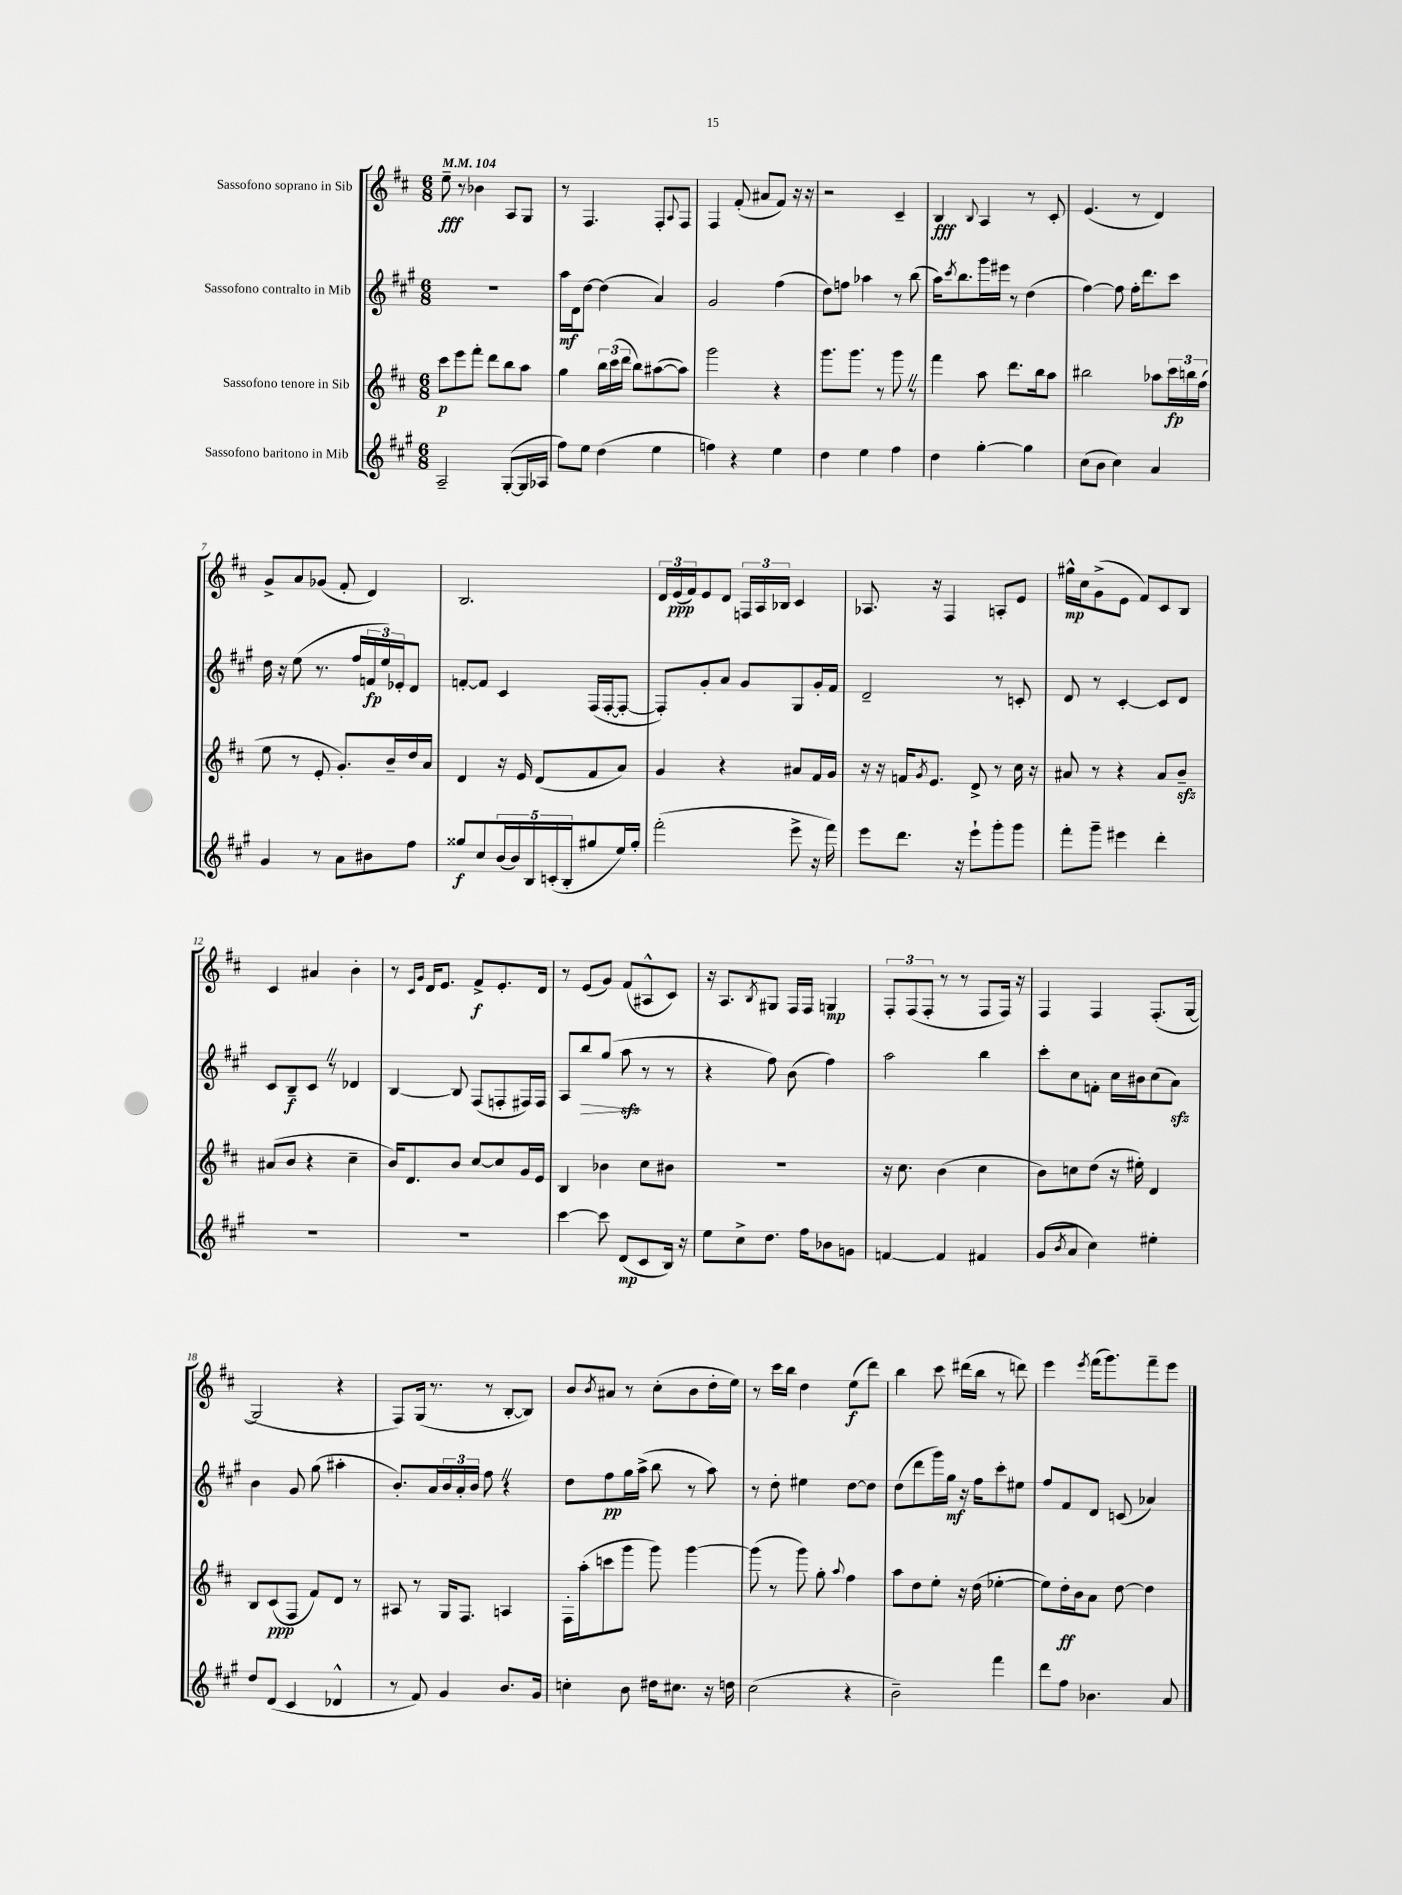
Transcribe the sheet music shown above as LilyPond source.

<<
\new StaffGroup <<
\new Staff = "s0" \with { instrumentName = "Sassofono soprano in Sib" } {
    \clef treble \key d \major \numericTimeSignature \time 6/8 \tempo 4 = 104
    e''8--\fff r8 bes'4 a8 g8 |
    r8 fis4. fis8-. \appoggiatura { a8 } fis8 |
    fis4 fis'8-.( ais'8 fis'8) r16 r16 |
    r2 cis'4-- |
    b4\fff \appoggiatura { b8 } a4 r8 cis'8-. |
    e'4.( r8 d'4) |
    g'8-> a'8 ges'8( fis'8-. d'4) |
    b2. |
    \tuplet 3/2 { d'16 e'16\ppp( fis'16) } e'8 d'8 \tuplet 3/2 { f16 a16 bes16 } cis'4 |
    aes8. r16 fis4 a8-. e'8 |
    gis''16-^\mp cis''16 g'8->( e'8 fis'8) cis'8 b8 |
    cis'4 ais'4 b'4-. |
    r8 \grace { cis'16 g'16 } d'16 e'8. fis'8->\f e'8.-. d'16 |
    r8 e'8( g'8) fis'8( ais8-^ cis'8) |
    r16 a8. \acciaccatura { b8 } gis8 fis16 fis16 g4\mp |
    \tuplet 3/2 { fis8-. fis8( fis8-. } r8 r8 fis8 fis16) r16 |
    fis4 fis4 fis8.-.( g16~ |
    g2 r4 |
    fis8) g16( r8. r8 b8~-. b8) |
    b'8 \acciaccatura { b'8 } ais'8 r8 cis''8-.( b'8 d''16-. e''16) |
    r8 cis'''16 b''16 d''4 e''8\f( d'''8) |
    b''4 cis'''8 dis'''16( b''16 r8 d'''8) |
    e'''4 \acciaccatura { e'''8 } fis'''16( g'''8.) fis'''8-- e'''8 \bar "|." |
}
\new Staff = "s1" \with { instrumentName = "Sassofono contralto in Mib" } {
    \clef treble \key a \major \numericTimeSignature \time 6/8
    R2. |
    a''16\mf d'16 d''8~ d''4( a'4) |
    gis'2 fis''4( |
    d''8) f''8 aes''4 r8 b''8( |
    a''16) \acciaccatura { cis'''8 } b''8. gis'''16 eis'''16 r8 d''4( |
    fis''4~) fis''8 fis''16-. d'''8. cis'''8 |
    d''16 r16 e''8( r8. fis''16 \tuplet 3/2 { f'16\fp e''16) ees'16-. } d'8 |
    f'8~-. f'8 cis'4 fis16( fis16~-. fis8~-. |
    fis8-.) gis'8-. a'8 gis'8 gis8 gis'16-. fis'16 |
    d'2-- r8 c'8-. |
    d'8 r8 cis'4~-. cis'8 d'8 |
    cis'8 b8--\f cis'8 \once \override BreathingSign.text = \markup { \musicglyph "scripts.caesura.straight" } \breathe r8 des'4 |
    b4~ b8 fis8( f8-. fis16) fis16 |
    a8 b''8\> gis''8( a''8\sfz\! r8 r8 |
    r4 fis''8) b'8( fis''4) |
    a''2 b''4 |
    cis'''8-. cis''8 f'8-. cis''16 bis'16 cis''8( a'8\sfz) |
    b'4 gis'8 gis''8( ais''4-. |
    b'8.-.) a'16 \tuplet 3/2 { b'16 a'16-. b'16 } fis''8 \once \override BreathingSign.text = \markup { \musicglyph "scripts.caesura.straight" } \breathe r4 |
    d''8 fis''8\pp gis''16 a''16->( b''8 r8 a''8) |
    r8 d''8-. eis''4 d''8~ d''8 |
    d''8( d'''8 gis'''16) gis''16\mf r16 fis''16 cis'''8-. eis''8 |
    fis''8 fis'8 d'8 c'8( aes'4) \bar "|." |
}
\new Staff = "s2" \with { instrumentName = "Sassofono tenore in Sib" } {
    \clef treble \key d \major \numericTimeSignature \time 6/8
    cis'''8\p e'''8 fis'''8-. d'''8 b''8 a''8 |
    g''4 \tuplet 3/2 { b''16 cis'''16( d'''16 } b''8) ais''8~( ais''8) |
    g'''2 r4 |
    g'''8. g'''8. r8 g'''8 \once \override BreathingSign.text = \markup { \musicglyph "scripts.caesura.straight" } \breathe r8 |
    fis'''4 a''8 d'''8. b''16 a''8 |
    bis''2 aes''8 \tuplet 3/2 { cis'''16\fp b''16 fis''16( } |
    e''8 r8 e'8-. g'8.-.) b'16-- d''16 a'16 |
    d'4 r16 e'16 d'8( fis'8 a'8) |
    g'4 r4 ais'8 fis'16 g'16 |
    r16 r16 f'16 \acciaccatura { g'8 } e'8. d'8-> r8 cis''16 r16 |
    ais'8 r8 r4 ais'8 b'8--\sfz |
    ais'8( b'8 r4 cis''4-- |
    b'16) d'8. b'8 cis''8~ cis''8 g'16 e'16 |
    b4 bes'4 cis''8 bis'8 |
    R2. |
    r16 cis''8. b'4( cis''4 |
    b'8) c''8 d''8( r16 eis''16-.) d'4 |
    b8 cis'8\ppp( fis8 fis'8) d'8 r8 |
    ais8 r8 g16 fis8. a4 |
    fis16-. a''16-.( c'''8 g'''8 g'''8) g'''4~ |
    g'''8( r8 g'''8) g''8-. \appoggiatura { a''8 } fis''4 |
    a''8 d''8 e''8-. r16 d''16( ees''4~-. |
    ees''8) d''16-.\ff b'16 a'8 d''8~ d''4 \bar "|." |
}
\new Staff = "s3" \with { instrumentName = "Sassofono baritono in Mib" } {
    \clef treble \key a \major \numericTimeSignature \time 6/8
    a2-- gis8~-.( gis16 aes16 |
    fis''8) e''8 d''4( e''4 |
    f''4) r4 e''4 |
    d''4 e''4 fis''4 |
    d''4 gis''4~-. gis''4 |
    cis''8( b'8 cis''4) a'4 |
    gis'4 r8 a'8 bis'8 fis''8 |
    gisis''8\f cis''8 \tuplet 5/4 { b'16( b'16) b16 c'16-.( b16-. } gis''8 e''16) gis''16-. |
    fis'''2-.( e'''8-> r16 fis'''16) |
    e'''8 d'''8. r16 e'''8-! gis'''8-. gis'''8 |
    fis'''8-. gis'''8-- eis'''4 d'''4-. |
    R2. |
    R2. |
    cis'''4~ cis'''8 d'8\mp( cis'8 b16) r16 |
    e''8 cis''8-> d''8. fis''16 bes'8 g'8 |
    f'4~ f'4 fis'4 |
    gis'8( \acciaccatura { b'8 } a'8 cis''4) eis''4-. |
    d''8 d'8( cis'4 des'4-^ |
    r8 fis'8) gis'4 b'8. gis'16 |
    c''4-. b'8 dis''16 cis''8. r16 d''16 |
    cis''2( r4 |
    b'2--) fis'''4 |
    d'''8 fis''8 bes'4. a'8 \bar "|." |
}
>>
>>
